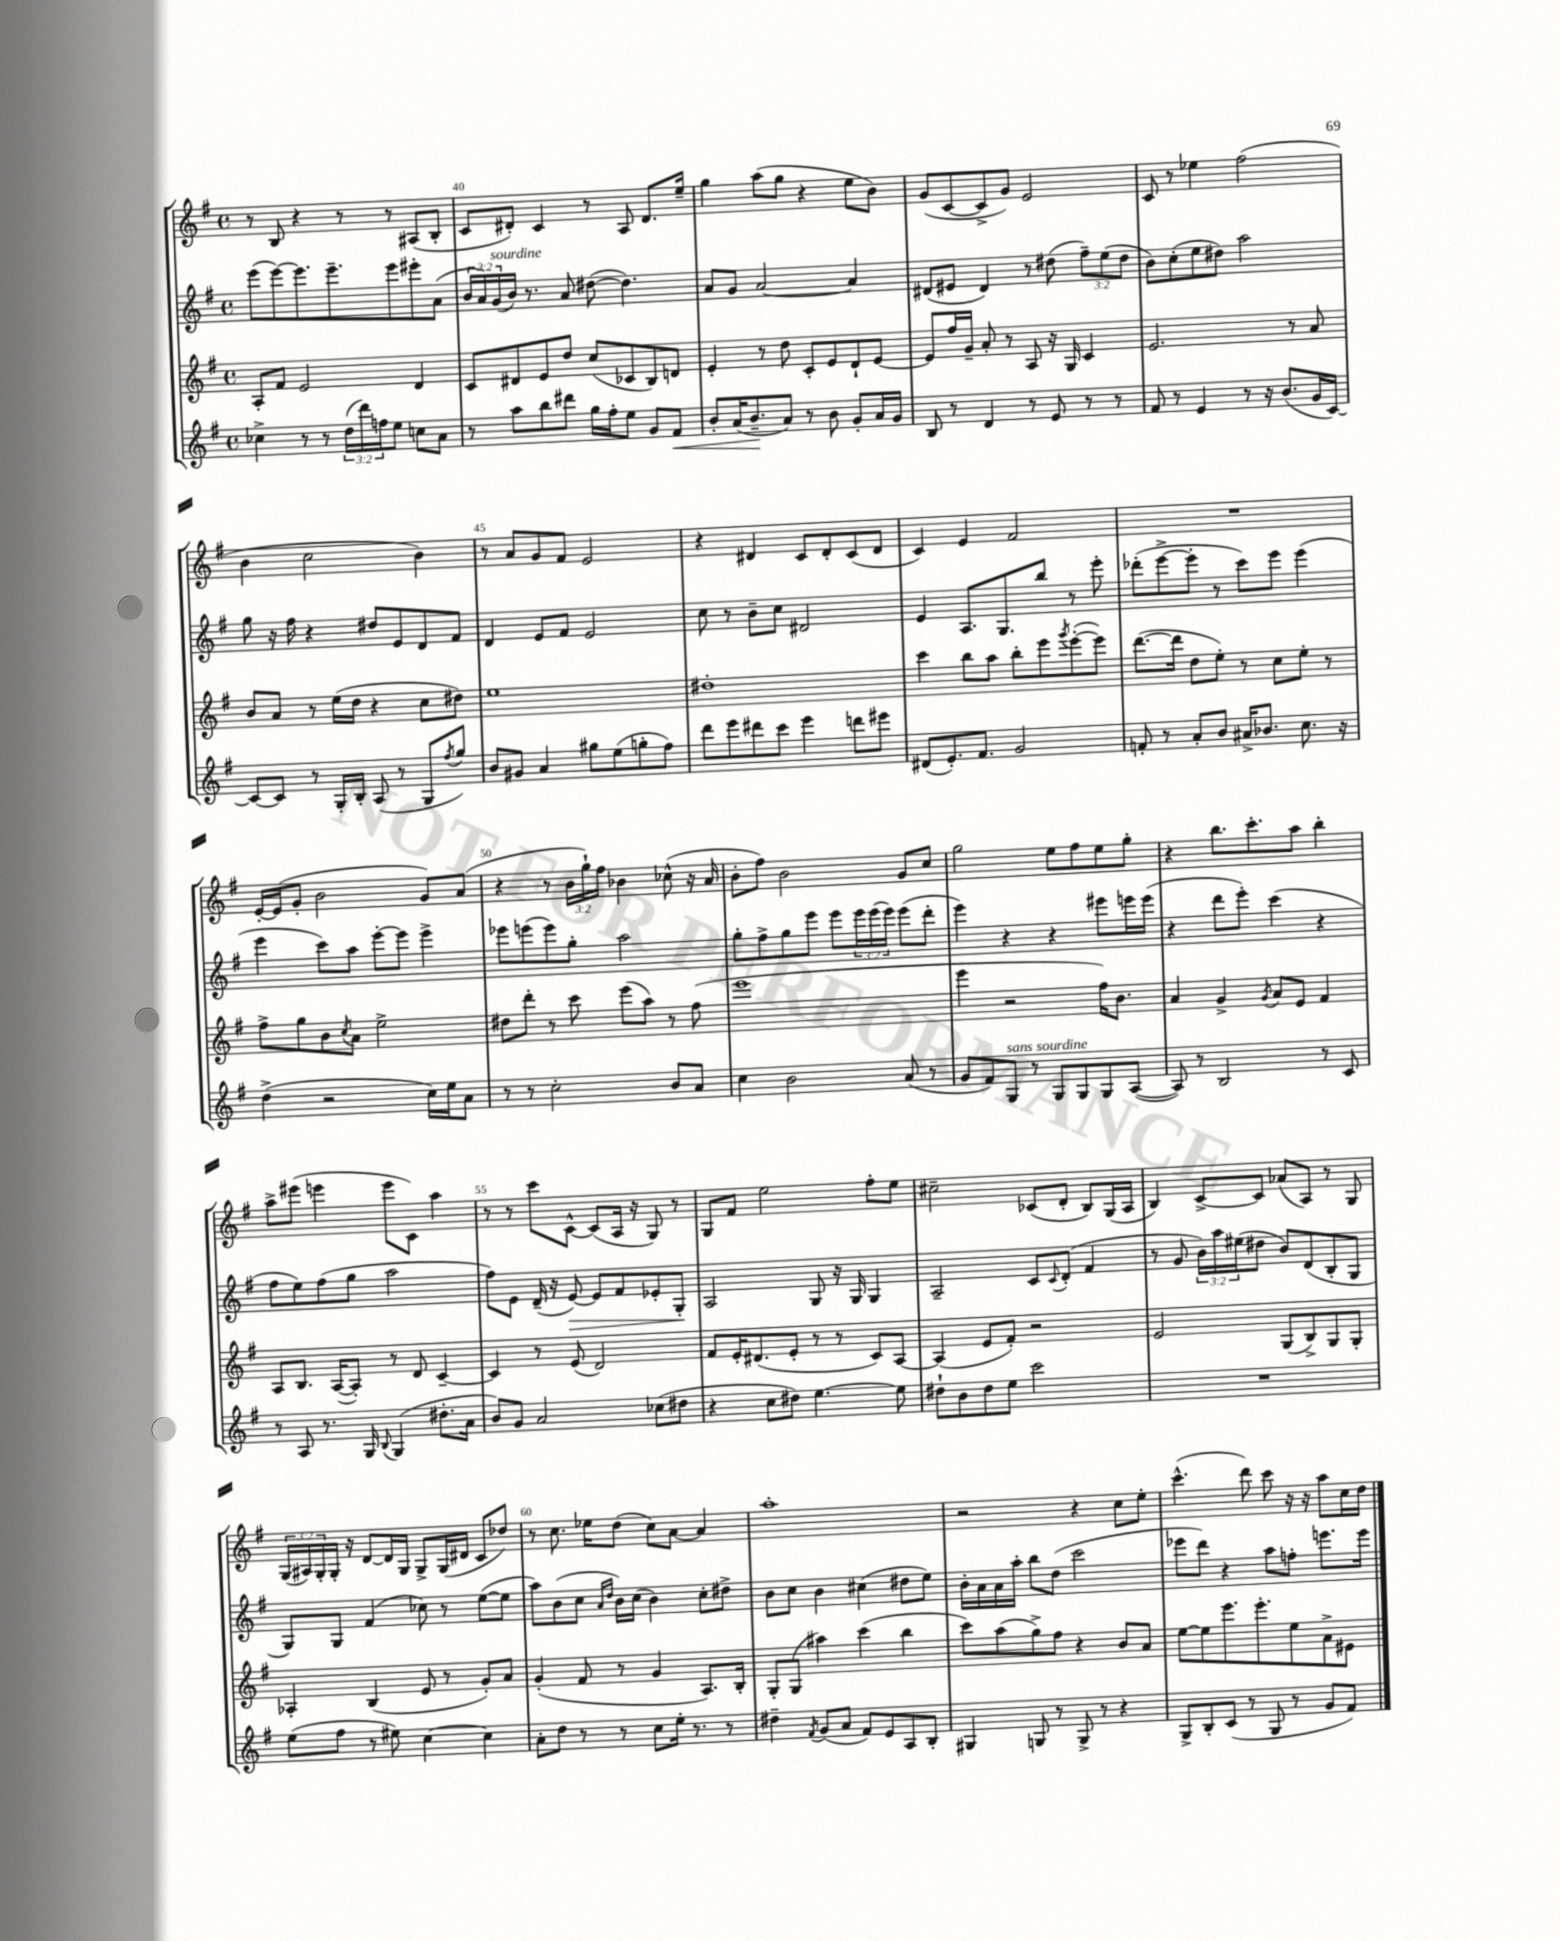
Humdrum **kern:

**kern	**dynam	**kern	**kern	**dynam	**kern
*part4	*part4	*part3	*part2	*part2	*part1
*staff4	*staff4	*staff3	*staff2	*staff2	*staff1
*clefG2	*	*clefG2	*clefG2	*	*clefG2
*k[f#]	*	*k[f#]	*k[f#]	*	*k[f#]
*M4/4	*	*M4/4	*M4/4	*	*M4/4
*met(c)	*	*met(c)	*met(c)	*	*met(c)
=39	=39	=39	=39	=39	=39
4cc-X^\	.	8A'/L	(8eee\L	.	8r
.	.	8f#/J	[8eee\)	.	8B/
8r	.	2e/	8.eee\]	.	4r
8r	.	.	.	.	.
.	.	.	8.eee~\	.	.
(24dd\LL	.	.	.	.	8r
24ddd\)	.	.	.	.	.
24ffn\J	.	.	.	.	.
8ee\J	.	.	8eee\	.	8r
8ccn\L	.	4d/	8eee#X'\	.	(8A#X/L
8a\J	.	.	(8a\J	.	8B'/J
=40	=40	=40	=40	=40	=40
8r	.	8c/L	24b/LL	.	8c/L
.	.	.	24a/)	.	.
!	!	!	!LO:TX:a:i:t=sourdine	!	!
.	.	.	(24g/	.	.
8aa\L	.	8d#X/	16b/JJ)	.	8d#X'/J)
.	.	.	8.r	.	.
8bb\	.	8e/	.	.	4c/
8ddd#X\J	.	8dd/J	8a/	.	.
16gg\LL	.	(8cc/L	([8dd#X\	.	8r
16ff#'\J	.	.	.	.	.
8ee\J	.	8c-X/	4.dd#\])	.	8A/
8g/L	.	8B/)	.	.	8.d#/L
!	!LO:HP:b	!	!	!	!
8f#/J	<	8dn/J	.	.	.
.	.	.	.	.	16ee~/Jk
=41	=41	=41	=41	=41	=41
8b'/L	.	4e'/	8a/L	.	4gg\
(16a/K	.	.	8g/J	.	.
8.b~/	.	.	.	.	.
.	.	8r	[2a/	.	(8aa\L
8a/J)	[	8dd\	.	.	8gg\J
8r	.	8c'/L	.	.	4r
8b\	.	8e/	.	.	.
8g'/L	.	8d`/	4a/]	.	8ee\L
16a/L	.	[8e/J	.	.	8b\J)
16g/JJ	.	.	.	.	.
=42	=42	=42	=42	=42	=42
8B/	.	8e/L]	(8d#X/L	.	(8g/L
8r	.	16ff#/L	8e#X/J	.	[8c/
.	.	16g~/JJ	.	.	.
4d/	.	8a'/	4d#/)	.	8c^/]
.	.	8r	.	.	8g/J)
8r	.	8A/	8r	.	2e/
8e/	.	16r	(8dd#X\	.	.
.	.	16G/	.	.	.
8r	.	4c/	12ff#~\L)	.	.
.	.	.	(12ee\	.	.
8r	.	.	.	.	.
.	.	.	12dd#\J	.	.
=43	=43	=43	=43	=43	=43
8f#/	.	2.e/	8b\L)	.	8c/
8r	.	.	(8cc'\	.	8r
4e/	.	.	8ee\	.	4ee-X\
.	.	.	8dd#X\J)	.	.
8r	.	.	2aa\	.	(2ff#\
16r	.	.	.	.	.
(8.b/L	.	.	.	.	.
.	.	8r	.	.	.
16g/L	.	8a/	.	.	.
[16c/JJ)	.	.	.	.	.
!!LO:LB:g=z
=44	=44	=44	=44	=44	=44
8c/L_	.	8b/L	8gg\	.	4b\
8c/J]	.	8a/J	16r	.	.
.	.	.	16ff#\	.	.
8r	.	8r	4r	.	2cc\
16G'/LL	.	(16ee\LL	.	.	.
16B'/JJ	.	16dd\JJ	.	.	.
(8A/	.	4r	8dd#X/L	.	.
8r	.	.	8e/	.	.
8G/L	.	8cc\L	8d/	.	4b\)
8qff#/	.	.	.	.	.
8gg/J)	.	8dd#X\J)	8f#/J	.	.
=45	=45	=45	=45	=45	=45
8b/L	.	1ee	4d/	.	8r
8g#X/J	.	.	.	.	8a/L
4a/	.	.	8e/L	.	8g/
.	.	.	8f#/J	.	8f#/J
8gg#X\L	.	.	2e/	.	2e/
(8ee\	.	.	.	.	.
8ggn'\	.	.	.	.	.
8ff#\J)	.	.	.	.	.
=46	=46	=46	=46	=46	=46
8ddd\L	.	1dd#X'	8cc\	.	4r
8eee\	.	.	8r	.	.
8ddd#X\	.	.	8b~\L	.	4d#X/
8ccc\J	.	.	8cc\J	.	.
4eee\	.	.	2d#X/	.	8c/L
.	.	.	.	.	8d#'/
8dddn\L	.	.	.	.	(8c/
8eee#X\J	.	.	.	.	8d#/J
=47	=47	=47	=47	=47	=47
(8d#X/L	.	4ccc\	4e/	.	4c/)
8.e'/)	.	.	.	.	.
.	.	8bb\L	8.A/L	.	4e/
8.f#/J	.	.	.	.	.
.	.	8aa\J	.	.	.
.	.	.	8.G/	.	.
2g/	.	8bb'\L	.	.	2f#/
.	.	8eee\	8bb/J	.	.
.	.	8qggg/	.	.	.
.	.	([8eee'\	8r	.	.
.	.	8eee\J])	8eee'\	.	.
=48	=48	=48	=48	=48	=48
8fn'/	.	([8.ddd\L	(8ddd-X'\L	.	1r
8r	.	.	[8eee^\	.	.
.	.	16ddd\Jk]	.	.	.
8a'/L	.	8dd\L	8eee'\J]	.	.
8b/J	.	8ee'\J)	8r	.	.
16a#X^/KL	.	8r	8ccc\L)	.	.
8.b-X/J	.	.	.	.	.
.	.	8cc\L	8eee\J	.	.
8.cc\	.	8ee'\J	(4eee\	.	.
.	.	8r	.	.	.
16r	.	.	.	.	.
!!LO:LB:g=z
=49	=49	=49	=49	=49	=49
(4dd^\	.	8ff#^\L	4eee\	.	[16e'/LL
.	.	.	.	.	(16e/J]
.	.	8gg\	.	.	8g'/J
2r	.	8b\	8ccc\L)	.	2b\
.	.	8qcc/	.	.	.
.	.	8a\J	8aa\J	.	.
.	.	2ee^\	[8eee'\L	.	.
.	.	.	8eee\J]	.	.
16cc\LL)	.	.	4eee^\	.	8g/L)
16ee\J	.	.	.	.	.
8a\J	.	.	.	.	(8a/J
=50	=50	=50	=50	=50	=50
8r	.	8dd#X\L	8eee-X\L	.	4r
8r	.	8ddd'\J	(8eeen\	.	.
2cc'\	.	8r	8eee\)	.	8r
.	.	8ccc\	8gg'\J	.	24b\LL
.	.	.	.	.	24gg`\)
.	.	.	.	.	24ff#\JJ
.	.	(8eee\L	2aa\	.	4b-X\
.	.	8aa\J)	.	.	.
8b/L	.	8r	.	.	(8cc-X^^\
8a/J	.	(8ff#\	.	.	16r
.	.	.	.	.	16a/
=51	=51	=51	=51	=51	=51
4cc\	.	1eee	8gg'\L	.	8b'\L
.	.	.	8ff#^\	.	8ff#\J)
2b\	.	.	8gg\	.	2b\
.	.	.	8eee\J	.	.
.	.	.	8eee\L	.	.
.	.	.	24eee\L	.	.
.	.	.	(24eee\	.	.
.	.	.	24eee\JJ)	.	.
(8a/	.	.	(8eee\L	.	8g/L
8r	.	.	8ddd'\J	.	8cc/J
=52	=52	=52	=52	=52	=52
8g/L	.	4eee\	4eee\)	.	2gg\
8f#/)	.	.	.	.	.
!LO:TX:a:i:t=sans sourdine	!	!	!	!	!
8G/J	.	2r	4r	.	.
8r	.	.	.	.	.
8G/L	.	.	4r	.	8ee\L
8G/	.	.	.	.	8ff#\
8G/	.	16ff#\KL)	8eee#X\L	.	8ee\
.	.	8.b\J	.	.	.
([8A/J	.	.	16eeen\L	.	8gg'\J
.	.	.	(16eee\JJ	.	.
=53	=53	=53	=53	=53	=53
8A/])	.	4a/	4r	.	4r
8r	.	.	.	.	.
2B/	.	4g^/	8ddd\L	.	8.bb\L
.	.	.	8eee'\J)	.	.
.	.	.	.	.	8.ccc'\
.	.	8qg/	.	.	.
.	.	8a/L	(4ccc\	.	.
.	.	8e/J	.	.	8aa\J
8r	.	4f#/	4r	.	4bb'\
8c/	.	.	.	.	.
!!LO:LB:g=z
=54	=54	=54	=54	=54	=54
8r	.	8A/L	8ff#\L	.	8aa^\L
8A/	.	8.B/J	8ee\)	.	(8eee#X\J
8.r	.	.	(8ff#\	.	4eeen\
.	.	([16A/KL	.	.	.
.	.	8A'/J])	8gg\J	.	.
16G/	.	.	.	.	.
8qqB/	.	.	.	.	.
(4G/	.	8r	2aa\	.	8eee\L
.	.	8d/	.	.	8c\J)
8.dd#X'\L	.	[4c~/	.	.	4aa\
16a\Jk	.	.	.	.	.
=55	=55	=55	=55	=55	=55
8b/L)	.	4c/]	8ff#\L)	.	8r
8g/J	.	.	8e\J	.	8r
2a/	.	8r	(16d~/	.	8ccc\L
.	.	.	16r	.	.
!	!	!	!	!LO:HP:b	!
.	.	(8e/	[8e/)	>	[8c^^\J
.	.	2d/)	8e/L]	.	(8c/L]
.	.	.	8f#/	.	16A/Jk
.	.	.	.	.	16r
(8cc-X\L	.	.	8e-X'/	.	8G/)
8dd#X\J	.	.	8G'/J	.	8r
.	.	.	.	]	.
=56	=56	=56	=56	=56	=56
4r	.	8f#/L	2A/	.	8G/L
.	.	16e'/K	.	.	8f#/J
.	.	(8.d#X/	.	.	.
8cc\L	.	.	.	.	2ee\
8dd#X\J)	.	8e'/J	.	.	.
[4.ee\	.	8r	8G/	.	.
.	.	8r	16r	.	.
.	.	.	16G/	.	.
.	.	8c/L)	4G/	.	8ff#'\L
8ee\]	.	[8A/J	.	.	8ee\J
=57	=57	=57	=57	=57	=57
8dd#X`\L	.	(4A/]	2A~/	.	2cc#X~\
8b\	.	.	.	.	.
8dd#\	.	8e/L	.	.	.
8ee\J	.	8f#'/J)	.	.	.
2ccc\	.	2r	8c/L	.	(8c-X/L
.	.	.	8qqc/	.	.
.	.	.	(8d'/J	.	8d'/J
.	.	.	4f#/	.	8B/L)
.	.	.	.	.	(16G/L
.	.	.	.	.	16A/JJ
=58	=58	=58	=58	=58	=58
1r	.	2e/	8r	.	4B/)
.	.	.	8g/	.	.
.	.	.	24b\LL)	.	[8c^/L
.	.	.	24aa\	.	.
.	.	.	(24ee#X\J	.	.
.	.	.	8dd#X\J	.	8c/J]
.	.	(8G/L	8b/L)	.	(8a-X/L
.	.	8B^/)	(8d/	.	8A/J)
.	.	8G/	8B'/	.	8r
.	.	8G'/J	8G/J	.	8G/
!!LO:LB:g=z
=59	=59	=59	=59	=59	=59
(8ee\L	.	4A-X'/	8G/L)	.	(24G/LL
.	.	.	.	.	24A#X/)
.	.	.	.	.	24G'/
8ff#\J	.	.	8G/J	.	16G'/JJ
.	.	.	.	.	16r
8r	.	(4B/	(4f#/	.	[8d/L
8ee#X\)	.	.	.	.	16d/L]
.	.	.	.	.	16G/JJ
[4cc\	.	8e/	8cc-X\)	.	8G^/L
.	.	8r	8r	.	(16G/L
.	.	.	.	.	16d#X/JJ
4cc\]	.	8g'/L)	([8ee\L	.	8c/L
.	.	8a/J	8ee\J]	.	8dd-X/J)
=60	=60	=60	=60	=60	=60
8a'\L	.	(4g'/	8aa\L)	.	8r
8dd\J	.	.	(8b\	.	8.cc\
8r	.	8f#/	8cc\J	.	.
.	.	.	.	.	16ee-X\KL
.	.	.	16qqa/LL	.	.
.	.	.	16qqdd/JJ	.	.
8r	.	8r	16b\LL)	.	(8dd\J
.	.	.	(16cc\JJ	.	.
8cc\L	.	4g/	4b\)	.	8cc\L)
16ee'\Jk	.	.	.	.	[8a\J
8.r	.	.	.	.	.
.	.	8.A/L)	8cc'\L	.	4a/]
8r	.	.	8dd#X^\J	.	.
.	.	16B'/Jk	.	.	.
=61	=61	=61	=61	=61	=61
4dd#X~\	.	8G'/L	8b\L	.	1aa'
.	.	(8G/J	8cc\J	.	.
8qf#/	.	.	.	.	.
(8g/L	.	4aa#X\)	4b\	.	.
8a/J	.	.	.	.	.
8f#/L)	.	(4ccc\	(4cc#X\	.	.
8e/	.	.	.	.	.
8A/	.	4bb\	8dd#X\L	.	.
8B'/J	.	.	8ee\J)	.	.
=62	=62	=62	=62	=62	=62
4G#X/	.	8ccc\L)	16b'\LL	.	2r
.	.	.	16a\	.	.
.	.	(8aa\	16a\	.	.
.	.	.	16aa'\JJ	.	.
8Gn/	.	8gg^\)	8bb\L	.	.
8r	.	8ff#\J	(8dd\J	.	.
8G^/	.	4r	2ccc\	.	4r
8r	.	.	.	.	.
4r	.	8b/L	.	.	8cc\L
.	.	8a/J	.	.	8ee'\J
=63	=63	=63	=63	=63	=63
8G^/L	.	[8ee\L	8eee-X\L	.	(4.ccc^^\
8B'/	.	8ee\]	8ddd\J)	.	.
(8c/J	.	8.eee\	4r	.	.
8r	.	.	.	.	8ddd\)
.	.	8.eee'\	.	.	.
8G/	.	.	8aa\L	.	8ccc\
8r	.	8ee\	8ffn'\J	.	16r
.	.	.	.	.	16r
8g/L	.	8a^\	8.eeen\L	.	8aa\L
8f#/J)	.	8e#X\J	.	.	16cc\L
.	.	.	16eee\Jk	.	16dd\JJ
==	==	==	==	==	==
*-	*-	*-	*-	*-	*-
